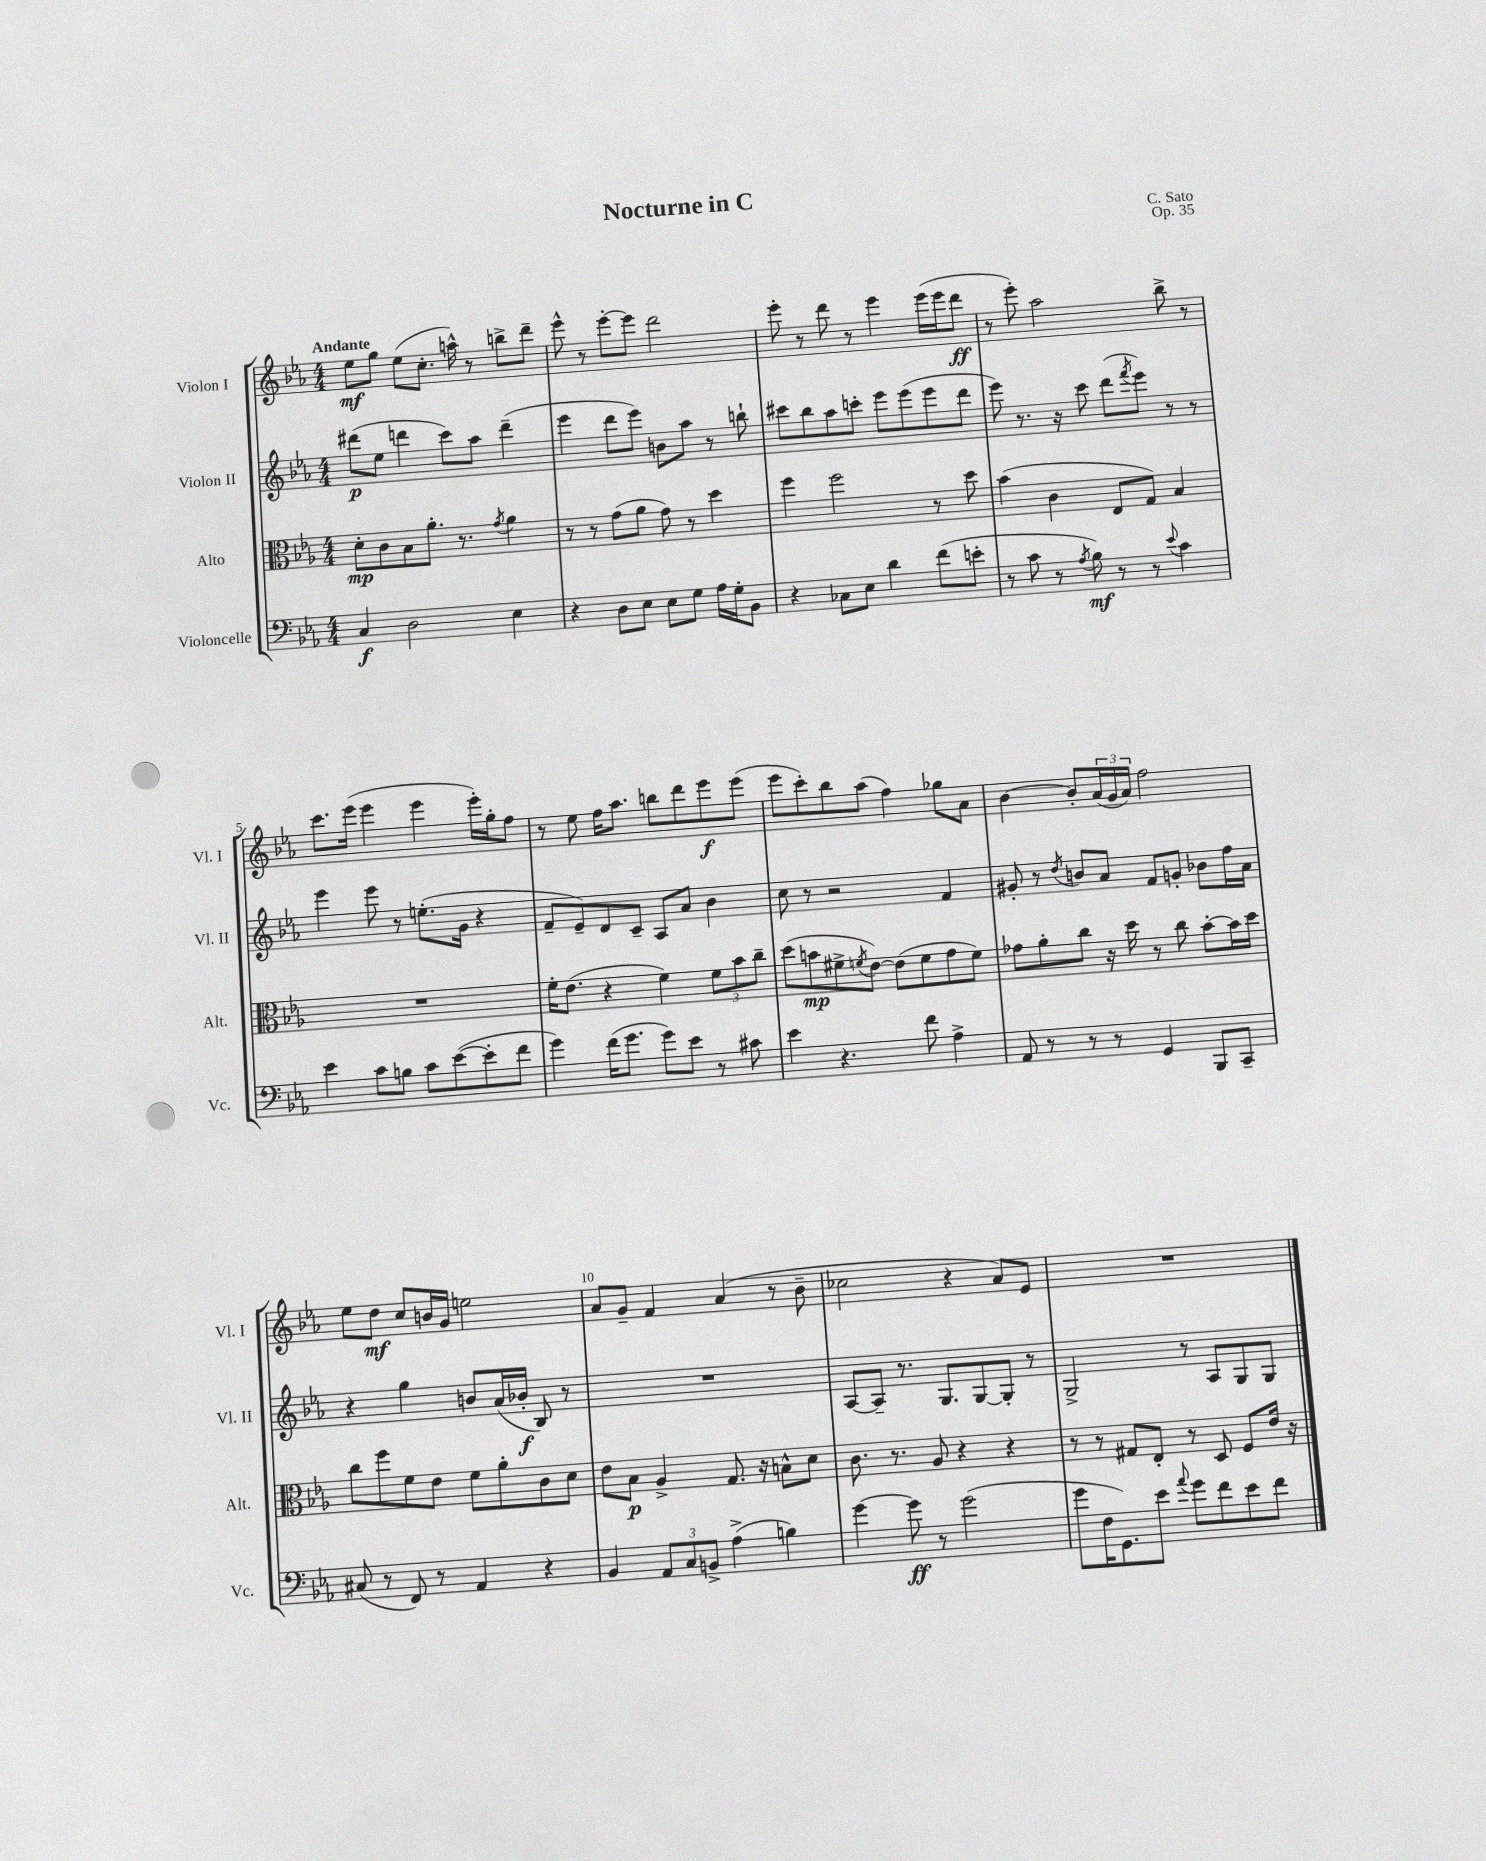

**kern	**dynam	**kern	**dynam	**kern	**dynam	**kern	**dynam
*part4	*part4	*part3	*part3	*part2	*part2	*part1	*part1
*staff4	*staff4	*staff3	*staff3	*staff2	*staff2	*staff1	*staff1
*I"Violoncelle	*	*I"Alto	*	*I"Violon II	*	*I"Violon I	*
*I'Vc.	*	*I'Alt.	*	*I'Vl. II	*	*I'Vl. I	*
*clefF4	*	*clefC3	*	*clefG2	*	*clefG2	*
*k[b-e-a-]	*	*k[b-e-a-]	*	*k[b-e-a-]	*	*k[b-e-a-]	*
*M4/4	*	*M4/4	*	*M4/4	*	*M4/4	*
=1	=1	=1	=1	=1	=1	=1	=1
!	!	!	!	!	!	!LO:TX:a:B:t=Andante	!
4C/	f	8d'\L	mp	(8ddd#X\L	p	8ee-\L	mf
.	.	8c\	.	8ee-\J	.	8gg\J	.
2D\	.	8B-\	.	4dddn\	.	(8ee-\L	.
.	.	8.a-'\J	.	.	.	8.cc'\J	.
.	.	.	.	8ccc\L)	.	.	.
.	.	8.r	.	.	.	16aan^^\)	.
.	.	.	.	8aa-\J	.	8r	.
.	.	8qg/	.	.	.	.	.
4E-\	.	4a-\	.	(4ddd~\	.	8bbn^\L	.
.	.	.	.	.	.	8ddd~\J	.
=2	=2	=2	=2	=2	=2	=2	=2
4r	.	8r	.	4eee-\	.	8eee-^^\	.
.	.	8r	.	.	.	8r	.
8D\L	.	(8g\L	.	8ddd\L	.	[8eee-'\L	.
8E-\J	.	8a-\J	.	8eee-\J)	.	8eee-\J]	.
8E-\L	.	8g\)	.	8bn\L	.	2ddd\	.
8G\J	.	8r	.	8aa-\J	.	.	.
16A-\LL	.	4dd\	.	8r	.	.	.
16G'\J	.	.	.	.	.	.	.
8BB-\J	.	.	.	8bbn`\	.	.	.
=3	=3	=3	=3	=3	=3	=3	=3
4r	.	4ff\	.	8ccc#X\L	.	8eee-'\	.
.	.	.	.	8bb-\	.	8r	.
8C-X\L	.	2ff\	.	8aa-\	.	8ddd\	.
8E-\J	.	.	.	8cccn'\J	.	8r	.
4d\	.	.	.	8eee-\L	.	4eee-\	.
.	.	.	.	(8eee-\	.	.	.
(8f\L	.	8r	.	8eee-\	.	(16eee-\LL	.
.	.	.	.	.	.	16eee-\J	.
8en'\J	.	8dd\	.	8ddd\J	.	8ddd\J	ff
=4	=4	=4	=4	=4	=4	=4	=4
8r	.	(4b-\	.	8eee-\)	.	8r	.
8c\	.	.	.	8.r	.	8eee-'\)	.
8r	.	4c\	.	.	.	2aa-\	.
.	.	.	.	16r	.	.	.
8qA-/	.	.	.	.	.	.	.
8B-\)	mf	.	.	8ccc\	.	.	.
8r	.	8E-/L	.	(8ddd\L	.	.	.
.	.	.	.	8qfff/	.	.	.
8r	.	8G/J)	.	8eee-\J)	.	.	.
8qqe-/	.	.	.	.	.	.	.
4c\	.	4B-/	.	8r	.	8bb-^\	.
.	.	.	.	8r	.	8r	.
!!LO:LB:g=z
=5	=5	=5	=5	=5	=5	=5	=5
4e-\	.	1r	.	4eee-\	.	8.ccc\L	.
.	.	.	.	.	.	(16eee-\Jk	.
8c\L	.	.	.	8eee-\	.	4eee-\	.
8Bn\J	.	.	.	8r	.	.	.
8c\L	.	.	.	(8.een'\L	.	4eee-\	.
([8e-\	.	.	.	.	.	.	.
.	.	.	.	16g\Jk	.	.	.
8e-'\]	.	.	.	4r	.	16eee-'\LL)	.
.	.	.	.	.	.	16gg'\J	.
8f\J	.	.	.	.	.	8ff\J	.
=6	=6	=6	=6	=6	=6	=6	=6
4g\)	.	16f'\KL	.	8f~/L	.	8r	.
.	.	(8.e-\J	.	.	.	.	.
.	.	.	.	8e-~/)	.	8ee-\	.
(16f\KL	.	4r	.	8d/	.	16ff\KL	.
8.g\J	.	.	.	.	.	8.aa-\J	.
.	.	.	.	8c~/J	.	.	.
8g\L)	.	4f\)	.	8A-/L	.	8bbn\L	.
8e-\J	.	.	.	8a-/J	.	8ddd\	.
8r	.	12f\L	.	4b-\	.	8eee-\	f
.	.	12b-\	.	.	.	.	.
8c#X\	.	.	.	.	.	(8eee-\J	.
.	.	12cc~\J	.	.	.	.	.
=7	=7	=7	=7	=7	=7	=7	=7
4e-\	.	(8dd\L	.	8cc\	.	8eee-\L	.
.	.	8bn\	mp	8r	.	8ccc'\)	.
4.r	.	8f#X^\	.	2r	.	8bb-\	.
.	.	8qfn/	.	.	.	.	.
.	.	[8e-\J)	.	.	.	(8aa-\J	.
.	.	(8e-\L]	.	.	.	4ff\)	.
8f\	.	8f\	.	.	.	.	.
4A-^\	.	8g\	.	4f/	.	8gg-X\L	.
.	.	8f\J)	.	.	.	8a-\J	.
=8	=8	=8	=8	=8	=8	=8	=8
8AA-/	.	8g-X\L	.	8g#X'/	.	[4b-\	.
8r	.	8a-'\	.	8r	.	.	.
.	.	.	.	8qdd/	.	.	.
8r	.	8cc\J	.	8bn/L	.	8b-'/L]	.
8r	.	16r	.	8a-/J	.	(24a-/L	.
.	.	.	.	.	.	24g/	.
.	.	16dd\	.	.	.	.	.
.	.	.	.	.	.	24a-/JJ)	.
4GG/	.	8r	.	8f/L	.	2ff\	.
.	.	8cc\	.	8gn'/J	.	.	.
8BBB-/L	.	[8b-'\L	.	8b-X\L	.	.	.
8CC~/J	.	16b-\L]	.	16ff\L	.	.	.
.	.	16dd\JJ	.	16a-\JJ	.	.	.
!!LO:LB:g=z
=9	=9	=9	=9	=9	=9	=9	=9
(8C#X/	.	8cc\L	.	4r	.	8ee-\L	.
8r	.	8ff\	.	.	.	8dd\J	mf
8FF/)	.	8f\	.	4gg\	.	8cc/L	.
8r	.	8e-\J	.	.	.	16bn/L	.
.	.	.	.	.	.	16g/JJ	.
4AA-/	.	8f\L	.	8bn/L	.	2een\	.
.	.	8a-'\	.	(16a-/L	.	.	.
.	.	.	.	16b-X'/JJ	f	.	.
4r	.	8c\	.	8B-/)	.	.	.
.	.	8d\J	.	8r	.	.	.
=10	=10	=10	=10	=10	=10	=10	=10
4BB-/	.	8e-\L	.	1r	.	8a-/L	.
.	.	8B-\J	p	.	.	8g~/J	.
12AA-/L	.	4A-^/	.	.	.	4f/	.
12C/	.	.	.	.	.	.	.
12BBn^/J	.	.	.	.	.	.	.
(4A-^\	.	8.G/	.	.	.	(4a-/	.
.	.	16r	.	.	.	.	.
4Bn\)	.	8Bn^^\L	.	.	.	8r	.
.	.	8d\J	.	.	.	8b-~\	.
=11	=11	=11	=11	=11	=11	=11	=11
[4g\	.	8.c\	.	[8A-/L	.	2cc-X\	.
.	.	.	.	8A-~/J]	.	.	.
.	.	8.r	.	.	.	.	.
8g\]	ff	.	.	8.r	.	.	.
8r	.	8A-/	.	.	.	.	.
.	.	.	.	8.G/L	.	.	.
(2g\	.	4r	.	.	.	4r	.
.	.	.	.	[8G/	.	.	.
.	.	4r	.	8G'/J]	.	8a-/L)	.
.	.	.	.	8r	.	8e-/J	.
=12	=12	=12	=12	=12	=12	=12	=12
8g\L	.	8r	.	2G^/	.	1r	.
16F\K	.	8r	.	.	.	.	.
8.GG\)	.	.	.	.	.	.	.
.	.	8G#X/L	.	.	.	.	.
8e-\J	.	8E-'/J	.	.	.	.	.
8qqa-/	.	.	.	.	.	.	.
8g\L	.	8r	.	8r	.	.	.
8f\	.	8D/	.	8A-/L	.	.	.
8e-\	.	8F/L	.	8G/	.	.	.
8f\J	.	16e-/Jk	.	8G/J	.	.	.
.	.	16r	.	.	.	.	.
==	==	==	==	==	==	==	==
*-	*-	*-	*-	*-	*-	*-	*-
